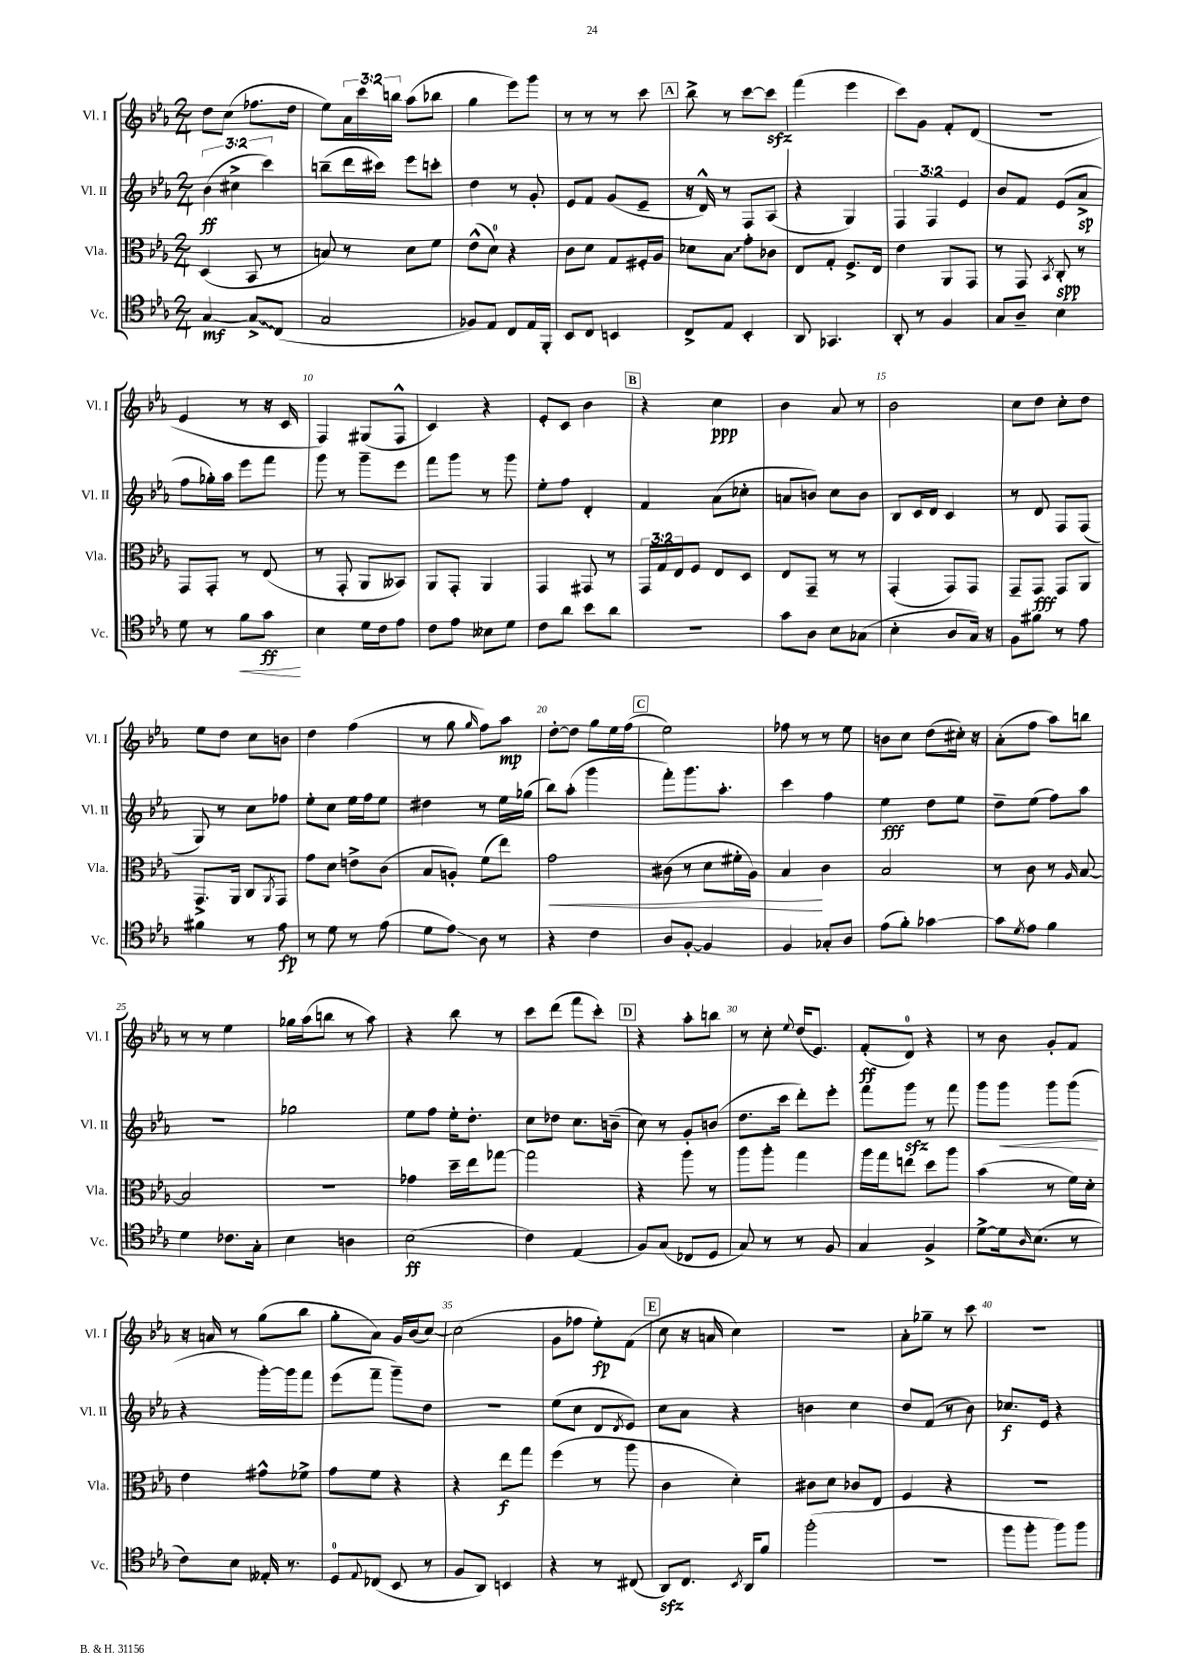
<<
\new StaffGroup <<
\new Staff = "s0" \with { instrumentName = "Vl. I" shortInstrumentName = "Vl. I" } {
    \clef treble \key ees \major \numericTimeSignature \time 2/4 \override Staff.TupletNumber.text = #tuplet-number::calc-fraction-text
    d''8 c''8( fes''8. d''16 |
    ees''8) \tuplet 3/2 { aes'16 c'''16 b''16 } aes''8( bes''8 |
    g''4 ees'''8) g'''8 |
    r8 r8 r8 c'''8 |
    \mark \markup { \box "A" } bes''8-> r8 c'''8~ c'''8\sfz |
    f'''4( ees'''4 |
    c'''8) g'8 f'8-. d'8( |
    r2 |
    ees'4 r8 r16 c'16 |
    f4) gis8( f8-^ |
    c'4) r4 |
    ees'8-. c'8 bes'4 |
    \mark \markup { \box "B" } r4 c''4\ppp |
    bes'4 aes'8 r8 |
    bes'2 |
    c''8 d''8 c''8-. d''8 |
    ees''8 d''8 c''8 b'8 |
    d''4 f''4( |
    r8 g''8 \grace { g''16 } f''8) aes''8\mp |
    d''8~-. d''8 g''8 ees''16 f''16( |
    \mark \markup { \box "C" } ees''2) |
    fes''8 r8 r8 ees''8 |
    b'8 c''8 d''8( cis''16-.) r16 |
    aes'8-.( f''8 aes''8) b''8 |
    r8 r8 ees''4 |
    ges''16 aes''16( b''8 r8 aes''8) |
    r4 bes''8 r8 |
    c'''8 d'''8( f'''8 c'''8-.) |
    \mark \markup { \box "D" } r4 aes''8-. b''8 |
    r8 c''8-. \appoggiatura { ees''8 } d''16( ees'8.) |
    f'8-.\ff( d'8-0) r4 |
    r8 bes'8 g'8-. f'8 |
    r16 a'16 r8 g''8( bes''8 |
    g''8-. aes'8) g'16 bes'16( c''8~) |
    c''2( |
    g'8 fes''8 ees''8-.\fp) f'8( |
    \mark \markup { \box "E" } c''8 r16 a'16 c''4) |
    R2 |
    aes'8-. ges''8-- r8 c'''8 |
    r2 \bar "|." |
}
\new Staff = "s1" \with { instrumentName = "Vl. II" shortInstrumentName = "Vl. II" } {
    \clef treble \key ees \major \numericTimeSignature \time 2/4 \override Staff.TupletNumber.text = #tuplet-number::calc-fraction-text
    \tuplet 3/2 { bes'4\ff( cis''4-> c'''4) } |
    b''8--( d'''16 cis'''16) ees'''8 c'''8-. |
    d''4 r8 g'8-. |
    ees'8 f'8 g'8( ees'8-- |
    \mark \markup { \box "A" } r16 d'16-^) r8 f8 aes8( |
    r4 g4) |
    \tuplet 3/2 { f4 f4 ees'4 } |
    bes'8 f'8 ees'8( aes'8->\sp |
    f''8 ges''16-.) aes''16 ees'''8 f'''8 |
    g'''8 r8 g'''8-- ees'''8 |
    f'''8 g'''8 r8 g'''8 |
    ees''8-. f''8 d'4-. |
    \mark \markup { \box "B" } f'4 aes'8( ces''8-. |
    a'8 b'8) c''8 b'8 |
    bes8 c'16 d'16 c'4 |
    r8 d'8 f8 f8( |
    g8) r8 c''8 fes''8 |
    ees''8-. c''8 ees''16 f''16 ees''8 |
    dis''4 r8 ees''16 ges''16( |
    bes''8) aes''8-.( g'''4 |
    \mark \markup { \box "C" } f'''8-.) g'''8. aes''8.-. |
    c'''4 f''4 |
    ees''4\fff d''8 ees''8 |
    d''8-- ees''8( f''8) aes''8 |
    r2 |
    ges''2 |
    ees''8 f''8 ees''16-. d''8.-. |
    c''8 des''8 c''8. b'16--( |
    \mark \markup { \box "D" } c''8) r8 g'8-. b'8( |
    d''8. c'''16 d'''8-.) ees'''8-. |
    f'''8 g'''8\sfz r8 f'''8 |
    g'''8 g'''8\< g'''8 g'''8\!( |
    r4 g'''16~-.) g'''16 f'''8 |
    ees'''8( f'''8-- g'''8--) d''8 |
    R2 |
    ees''8( c''8 d'8 \acciaccatura { d'8 } ees'8) |
    \mark \markup { \box "E" } c''8 aes'8 r4 |
    b'4 c''4 |
    d''8 f'8( r8 bes'8) |
    ces''8.\f ees'16 r4 \bar "|." |
}
\new Staff = "s2" \with { instrumentName = "Vla." shortInstrumentName = "Vla." } {
    \clef alto \key ees \major \numericTimeSignature \time 2/4 \override Staff.TupletNumber.text = #tuplet-number::calc-fraction-text
    d4( bes,8 r8 |
    b8) r8 d'8 f'8 |
    ees'8-^( d'8-0) r4 |
    c'8 d'8 g8 fis16-. aes16 |
    \mark \markup { \box "A" } des'8 \once \override Glissando.style = #'zigzag bes8\glissando g'8-. ces'8 |
    ees8 g8-. f8.-> ees16 |
    ees'4 aes,8 g,8 |
    r8 g,8 \acciaccatura { bes,8 } c8-.\spp r8 |
    g,8 g,8-. r8 ees8( |
    r8 g,8-. aes,8 beses,8) |
    aes,8 g,8-. aes,4 |
    g,4 gis,8 r8 |
    \mark \markup { \box "B" } \tuplet 3/2 { g,16 g16 ees16 } f8 ees8 d8 |
    ees8 g,8-- r8 r8 |
    g,4-.( g,8) g,8 |
    g,8-- g,8\fff g,8 aes,8 |
    g,8.-> aes,16 c8 \acciaccatura { aes,8 } g,8 |
    g'8 d'8 e'8-> c'8( |
    bes8 a8-.) f'8( ees''8) |
    g'2\< |
    \mark \markup { \box "C" } cis'8( r8 d'8 fis'16-. aes16) |
    bes4\! c'4 |
    bes2 |
    r8 c'8 r8 \grace { aes16 } bes8~ |
    bes2 |
    r2 |
    ges'4 d''16-- ees''16 ges''8~ |
    ges''2 |
    \mark \markup { \box "D" } r4 aes''8 r8 |
    aes''8 aes''8-. g''4 |
    aes''16 g''16 e''8 d''8 aes''8 |
    bes'4( r8 f'16) d'16-. |
    ees'4 gis'8-^ fes'8-> |
    g'8 f'8 r4 |
    r4 ees''8\f g''8 |
    f''4( r8 aes''8 |
    \mark \markup { \box "E" } c'4 d'4-.) |
    cis'8 d'8 ces'8 ees8 |
    f4 r4 |
    R2 \bar "|." |
}
\new Staff = "s3" \with { instrumentName = "Vc." shortInstrumentName = "Vc." } {
    \clef tenor \key ees \major \numericTimeSignature \time 2/4
    g4~\mf \once \override Glissando.style = #'zigzag g8->\glissando c8( |
    g2 |
    fes8) ees8 c8 ees16 f,16-. |
    bes,8 c8 b,4 |
    \mark \markup { \box "A" } c8-> ees8 bes,4-. |
    aes,8 ges,4. |
    aes,8-. r8 f4 |
    g8 aes8-- bes4 |
    d'8 r8 f'8\< g'8\ff\! |
    bes4 d'16 c'16 ees'8 |
    c'8 ees'8 beses8 d'8 |
    c'8 aes'8 bes'8 aes'8 |
    \mark \markup { \box "B" } R2 |
    g'8 aes8 bes8 ges8( |
    bes4-. aes8 g16) r16 |
    f8 fis'8 r8 ees'8 |
    fis'4 r8 ees'8\fp |
    r8 d'8 r8 ees'8( |
    d'8 ees'8\glissando) aes8 r8 |
    r4 c'4 |
    \mark \markup { \box "C" } aes8 f8~-. f4 |
    f4 ges8-. aes8 |
    ees'8( f'8-.) ges'4~ |
    ges'8 \acciaccatura { d'8 } ees'8 f'4 |
    d'4 ces'8. g16-. |
    bes4 a4 |
    bes2\ff( |
    c'4) ees4( |
    \mark \markup { \box "D" } f8) g8( ces8 d8 |
    g8) r8 r8 f8 |
    g4 f4-> |
    d'8~-> d'16 \grace { aes16 } bes8.( r8 |
    c'8) bes8 eeses16-. r8. |
    d8-0 \appoggiatura { ees8 } ces8( bes,8 r8 |
    f8 aes,8) b,4 |
    r4 r8 cis8( |
    \mark \markup { \box "E" } aes,8\sfz) c8. \acciaccatura { bes,8 } aes,16 f'8 |
    f''2-.( |
    R2 |
    f''8 f''8-. f''8) f''8 \bar "|." |
}
>>
>>
\layout { \context { \Score \override BarNumber.break-visibility = ##(#f #t #t) barNumberVisibility = #(every-nth-bar-number-visible 5) } }
